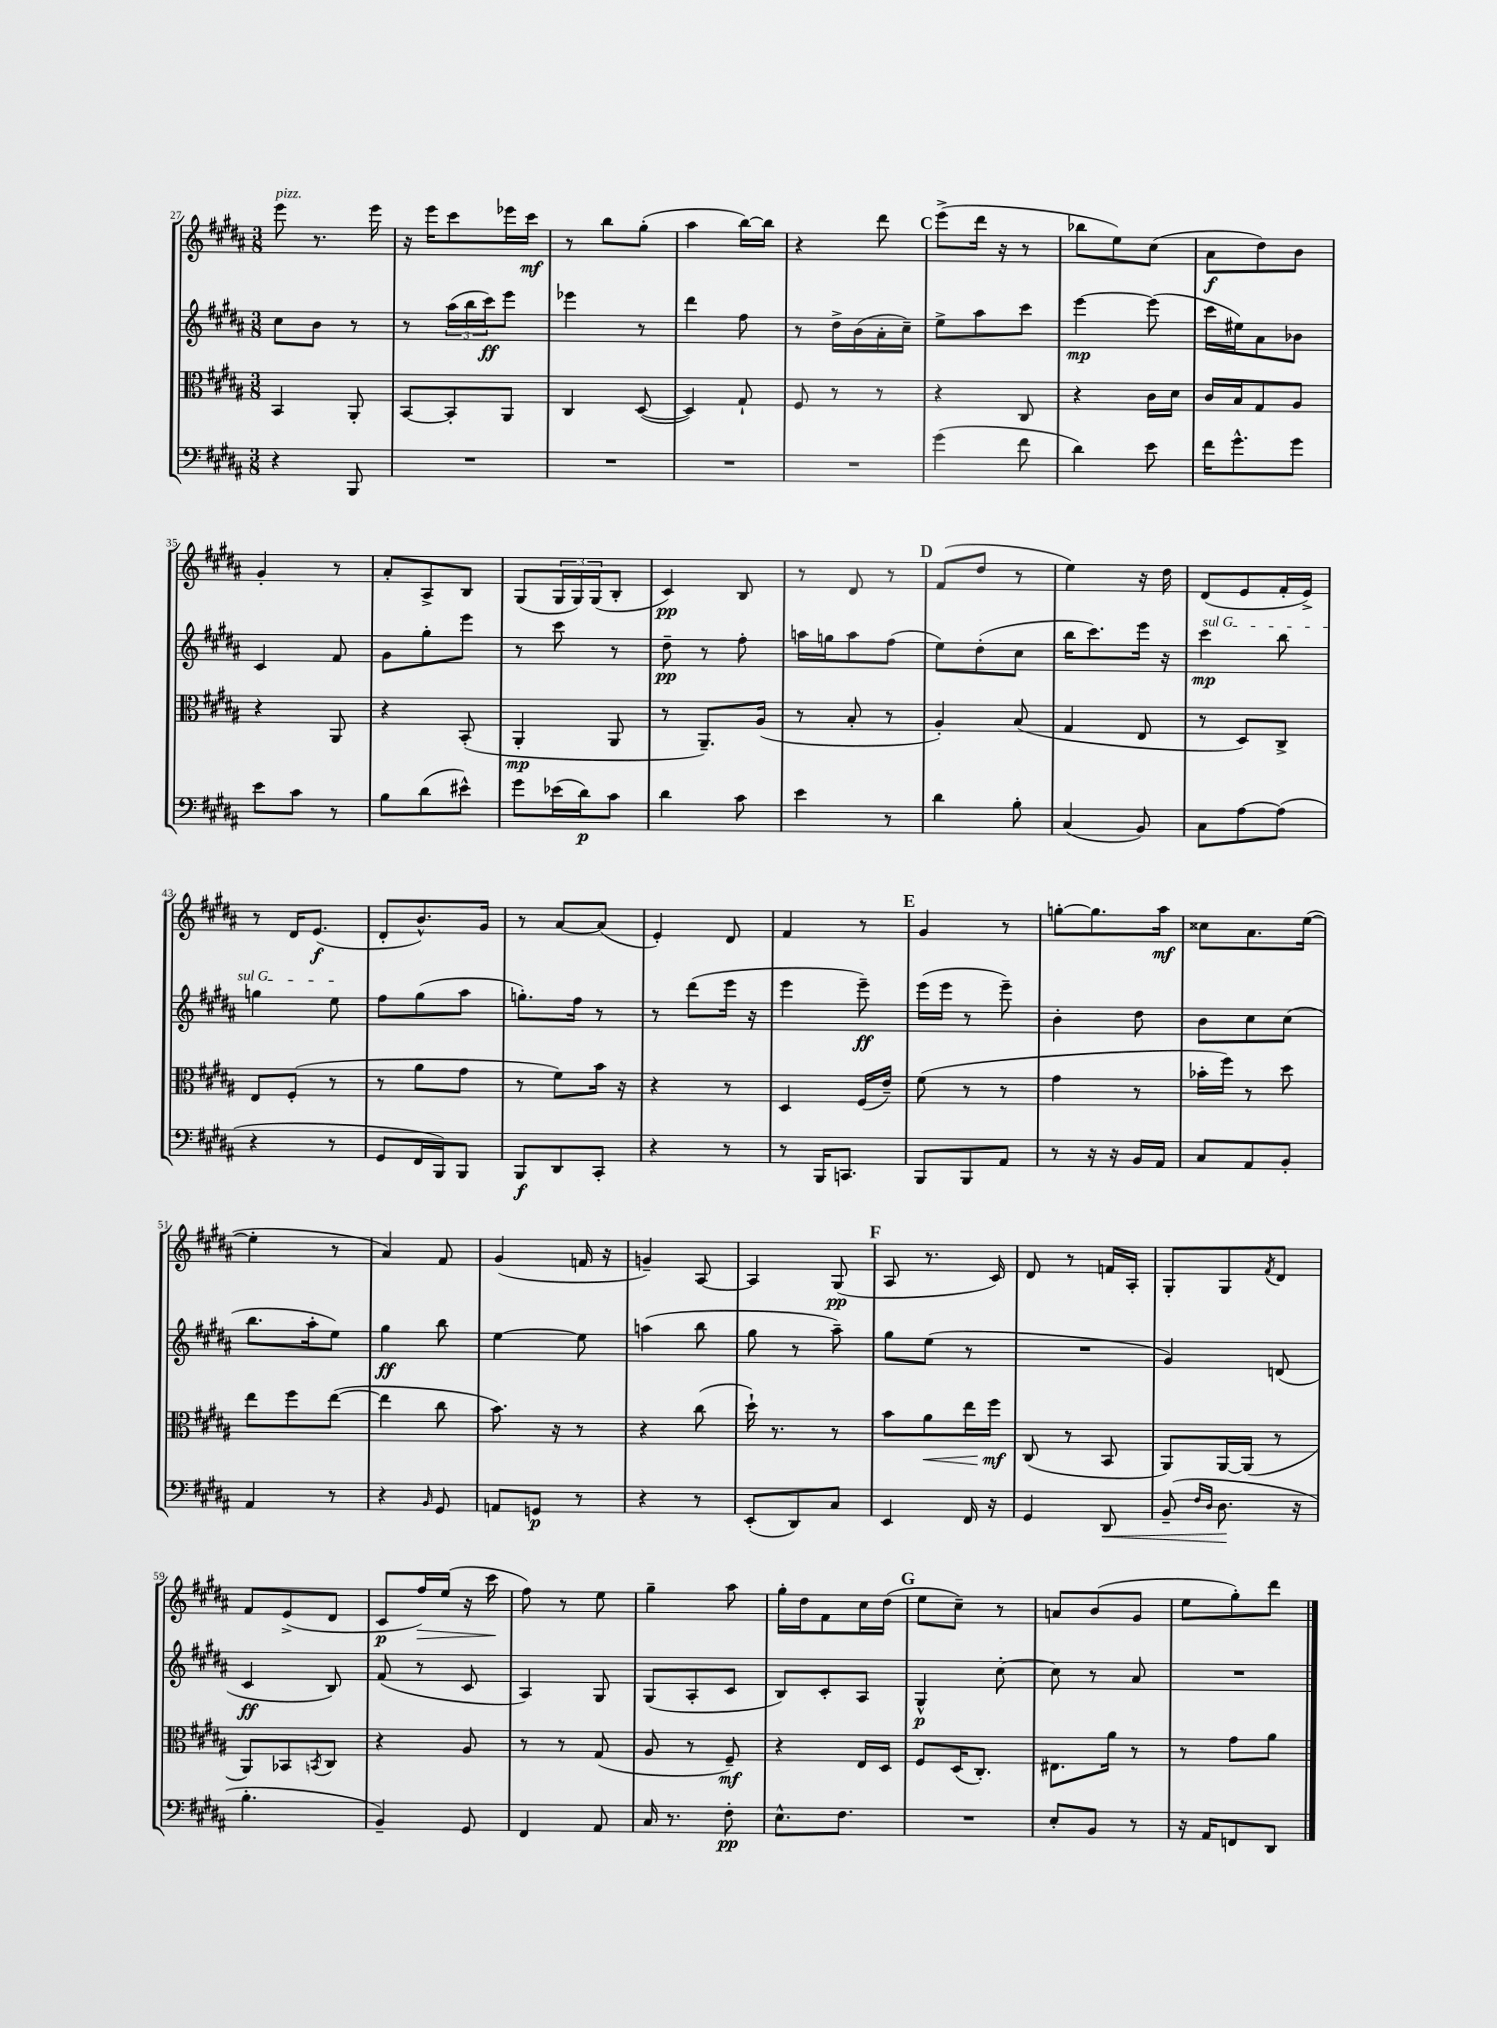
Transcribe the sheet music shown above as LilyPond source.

<<
\new StaffGroup <<
\new Staff = "s0" {
    \clef treble \key b \major \numericTimeSignature \time 3/8
    e'''8^\markup { \italic "pizz." } r8. e'''16 |
    r16 e'''16 cis'''8 ees'''16 cis'''16\mf |
    r8 b''8 gis''8-.( |
    ais''4 b''16~) b''16 |
    r4 dis'''8 |
    \mark \markup { \bold "C" } e'''8->( dis'''16 r16 r8 |
    bes''8 e''8) cis''8( |
    ais'8\f dis''8) b'8 |
    gis'4-. r8 |
    ais'8-. ais8-> b8 |
    gis8( \tuplet 3/2 { gis16 gis16) gis16( } b8-. |
    cis'4\pp) b8 |
    r8 dis'8 r8 |
    \mark \markup { \bold "D" } fis'8( dis''8 r8 |
    e''4) r16 dis''16 |
    dis'8( e'8 fis'16-. e'16->) |
    r8 dis'16 e'8.\f( |
    dis'8-. b'8.-^) gis'16 |
    r8 ais'8~ ais'8( |
    e'4-.) dis'8 |
    fis'4 r8 |
    \mark \markup { \bold "E" } gis'4 r8 |
    g''8~-. g''8. ais''16\mf |
    cisis''8 ais'8. e''16~( |
    e''4-. r8 |
    ais'4) fis'8 |
    gis'4( f'16 r16 |
    g'4--) ais8~ |
    ais4 gis8\pp( |
    \mark \markup { \bold "F" } ais8 r8. cis'16) |
    dis'8 r8 f'16 ais16-. |
    gis8-. gis8 \acciaccatura { fis'8 } dis'8 |
    fis'8 e'8->( dis'8 |
    cis'8\p fis''16\>) e''16( r16 cis'''16\! |
    fis''8) r8 e''8 |
    gis''4-- ais''8 |
    gis''16-. dis''16 fis'8 cis''16 dis''16( |
    \mark \markup { \bold "G" } e''8 cis''8--) r8 |
    a'8 b'8( gis'8 |
    e''8 gis''8-.) dis'''8 \bar "|." |
}
\new Staff = "s1" {
    \clef treble \key b \major \numericTimeSignature \time 3/8
    cis''8 b'8 r8 |
    r8 \tuplet 3/2 { ais''16( b''16 cis'''16\ff) } e'''8 |
    ees'''4 r8 |
    dis'''4 fis''8 |
    r8 dis''16-> b'16( ais'16-. cis''16--) |
    \mark \markup { \bold "C" } e''8-> ais''8 cis'''8 |
    e'''4~\mp e'''8( |
    cis'''16 eis''16) ais'8 bes'8 |
    cis'4 fis'8 |
    gis'8 gis''8-. e'''8 |
    r8 cis'''8 r8 |
    dis''8--\pp r8 fis''8-. |
    a''16 g''16 a''8 fis''8( |
    \mark \markup { \bold "D" } e''8) dis''8-.( cis''8 |
    b''16 cis'''8.) e'''16 r16 |
    \once \override TextSpanner.bound-details.left.text = \markup { \italic "sul G" } cis'''4\mp\startTextSpan b''8 |
    g''4 e''8\stopTextSpan |
    fis''8 gis''8( ais''8 |
    g''8.-.) fis''16 r8 |
    r8 dis'''8( e'''16 r16 |
    e'''4 e'''8--\ff) |
    \mark \markup { \bold "E" } e'''16( e'''16 r8 e'''8--) |
    b'4-. dis''8 |
    b'8 cis''8 cis''8( |
    b''8. ais''16-. e''8) |
    gis''4\ff b''8 |
    e''4~ e''8 |
    a''4( b''8 |
    gis''8 r8 ais''8--) |
    \mark \markup { \bold "F" } gis''8 e''8( r8 |
    R4. |
    gis'4) d'8( |
    cis'4\ff b8) |
    fis'8( r8 cis'8 |
    ais4) gis8 |
    gis8( ais8-. cis'8 |
    b8) cis'8-. ais8 |
    \mark \markup { \bold "G" } gis4-^\p cis''8~-. |
    cis''8 r8 ais'8 |
    R4. \bar "|." |
}
\new Staff = "s2" {
    \clef alto \key b \major \numericTimeSignature \time 3/8
    b,4 ais,8-. |
    b,8~ b,8-. ais,8 |
    cis4 dis8~( |
    dis4) gis8-! |
    fis8 r8 r8 |
    \mark \markup { \bold "C" } r4 cis8 |
    r4 cis'16 dis'16 |
    cis'16 b16 gis8 ais8 |
    r4 ais,8 |
    r4 b,8-.( |
    ais,4-.\mp ais,8 |
    r8 ais,8.--) ais16( |
    r8 b8-. r8 |
    \mark \markup { \bold "D" } ais4-.) b8( |
    gis4 e8 |
    r8 dis8) cis8-> |
    e8 fis8-.( r8 |
    r8 ais'8 gis'8 |
    r8 fis'8) b'16 r16 |
    r4 r8 |
    dis4 fis16( e'16--) |
    \mark \markup { \bold "E" } fis'8( r8 r8 |
    gis'4 r8 |
    bes'16-. fis''16) r8 dis''8 |
    e''8 fis''8 e''8~( |
    e''4 cis''8 |
    b'8.) r16 r8 |
    r4 cis''8( |
    dis''16-!) r8. r8 |
    \mark \markup { \bold "F" } b'8 ais'8\< e''16 fis''16\mf\! |
    cis8( r8 b,8 |
    ais,8) ais,16~ ais,16( r8 |
    ais,8) bes,8 \acciaccatura { b,8 } cis8 |
    r4 ais8 |
    r8 r8 gis8( |
    ais8 r8 fis8--\mf) |
    r4 e16 dis16 |
    \mark \markup { \bold "G" } fis8 dis16( cis8.-.) |
    eis8. ais'16 r8 |
    r8 gis'8 ais'8 \bar "|." |
}
\new Staff = "s3" {
    \clef bass \key b \major \numericTimeSignature \time 3/8
    r4 b,,8 |
    R4. |
    R4. |
    R4. |
    R4. |
    \mark \markup { \bold "C" } gis'4( fis'8 |
    dis'4) e'8 |
    fis'16 gis'8.-^ gis'8 |
    e'8 cis'8 r8 |
    b8 dis'8( eis'8-^) |
    gis'8 ees'16( dis'16\p) cis'8 |
    dis'4 cis'8 |
    e'4 r8 |
    \mark \markup { \bold "D" } dis'4 b8-. |
    cis4( b,8) |
    cis8 ais8~ ais8( |
    r4 r8 |
    gis,8 fis,16 b,,16) b,,8 |
    b,,8\f dis,8 cis,8-. |
    r4 r8 |
    r8 b,,16 c,8. |
    \mark \markup { \bold "E" } b,,8 b,,8 ais,8 |
    r8 r16 r16 b,16 ais,16 |
    cis8 ais,8 b,8-. |
    ais,4 r8 |
    r4 \grace { b,16 } gis,8 |
    a,8 g,8\p r8 |
    r4 r8 |
    e,8-.( dis,8) cis8 |
    \mark \markup { \bold "F" } e,4 fis,16 r16 |
    gis,4 dis,8\< |
    b,8--( \grace { fis16 dis16 } dis8.\! r16 |
    b4.-. |
    b,4--) gis,8 |
    fis,4 ais,8 |
    cis16 r8. fis8-.\pp |
    e8.-^ fis8. |
    \mark \markup { \bold "G" } R4. |
    e8-. b,8 r8 |
    r16 ais,16 f,8 dis,8 \bar "|." |
}
>>
>>
\layout { \context { \Score currentBarNumber = #27 } }
